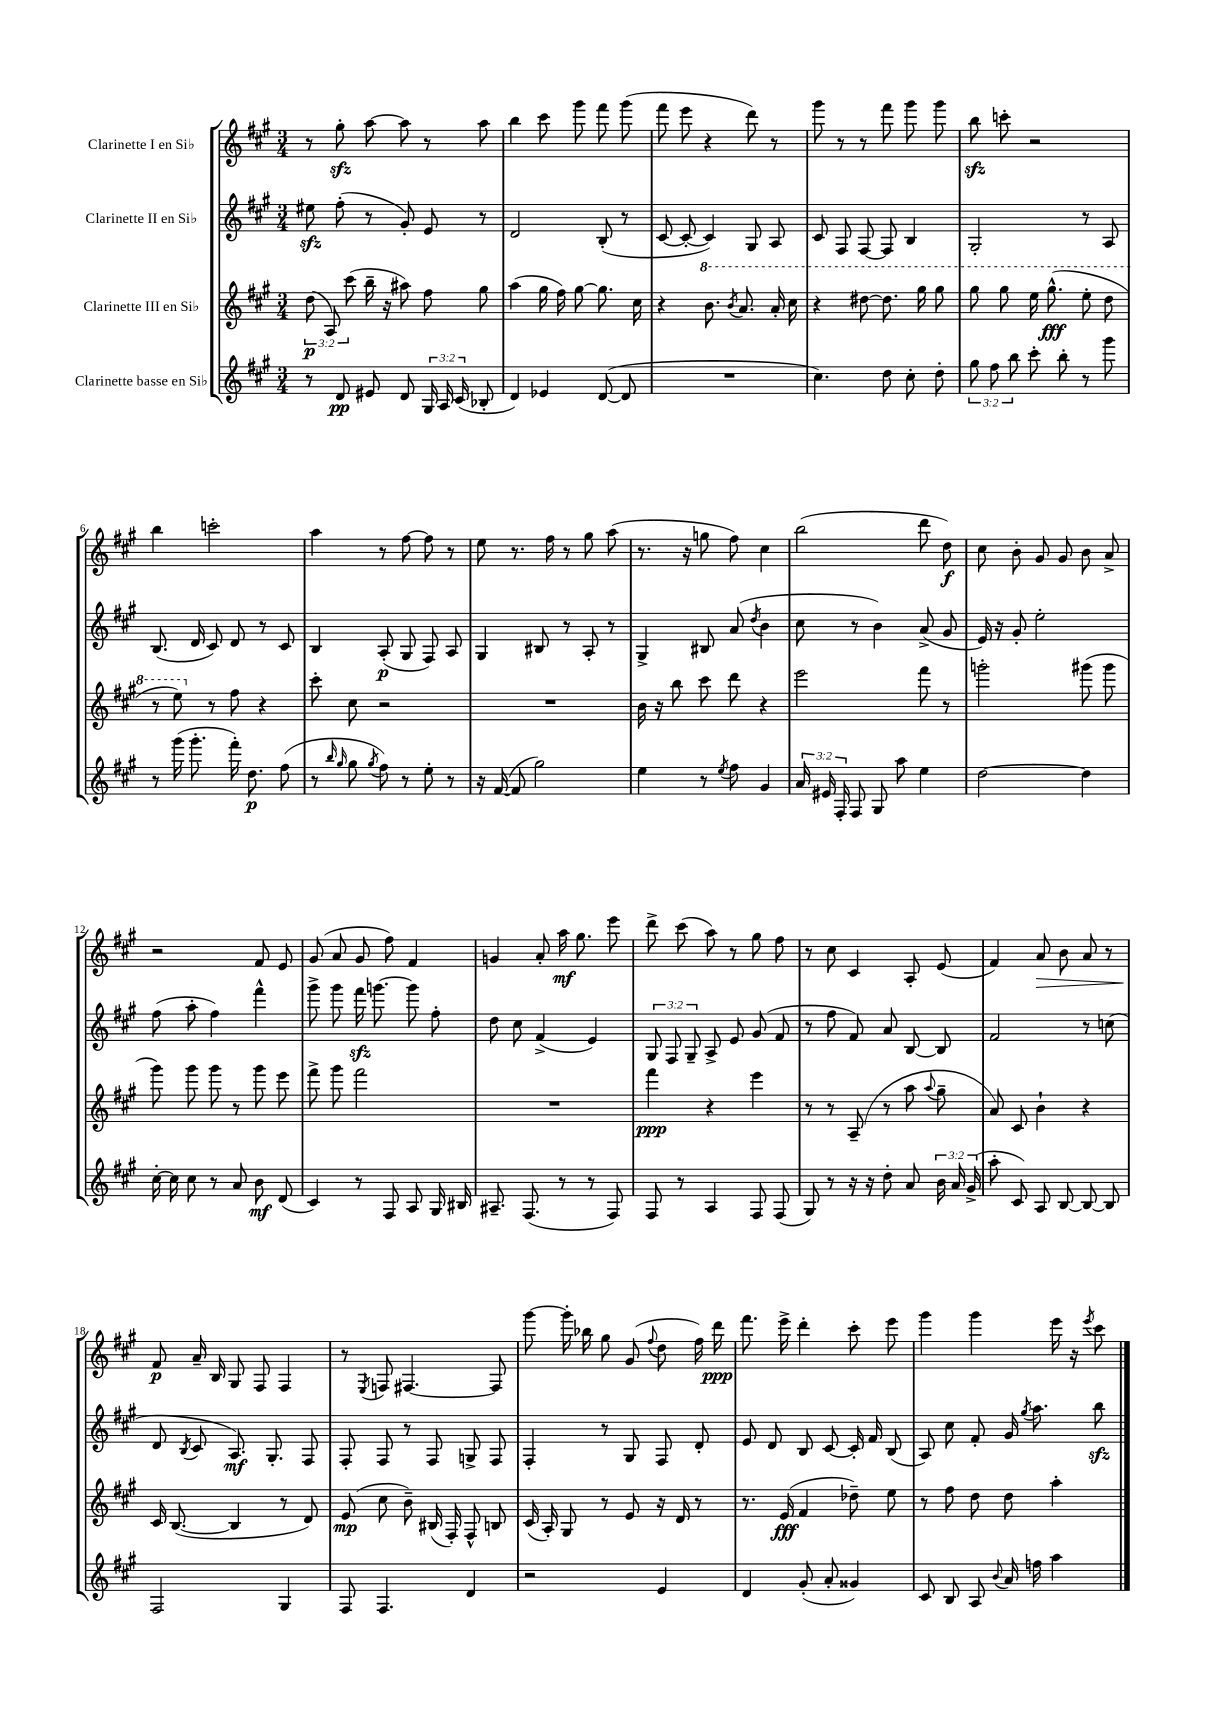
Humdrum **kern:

**kern	**dynam	**kern	**dynam	**kern	**dynam	**kern	**dynam
*part4	*part4	*part3	*part3	*part2	*part2	*part1	*part1
*staff4	*staff4	*staff3	*staff3	*staff2	*staff2	*staff1	*staff1
*I"Clarinette basse en Si♭	*	*I"Clarinette III en Si♭	*	*I"Clarinette II en Si♭	*	*I"Clarinette I en Si♭	*
*clefG2	*	*clefG2	*	*clefG2	*	*clefG2	*
*k[f#c#g#]	*	*k[f#c#g#]	*	*k[f#c#g#]	*	*k[f#c#g#]	*
*M3/4	*	*M3/4	*	*M3/4	*	*M3/4	*
=1	=1	=1	=1	=1	=1	=1	=1
8r	.	(12dd\	p	8ee#Xzz\	.	8r	.
.	.	12A/)	.	.	.	.	.
8d/	pp	.	.	(8ff#'\	.	8gg#zz'\	.
.	.	(12ccc#\	.	.	.	.	.
8e#X/	.	16bb~\	.	8r	.	[8aa\	.
.	.	16r	.	.	.	.	.
8d/	.	8aa#X\)	.	8g#'/)	.	8aa\]	.
24G#/	.	8ff#\	.	8e/	.	8r	.
24A/	.	.	.	.	.	.	.
(24c#/	.	.	.	.	.	.	.
8B-X'/	.	8gg#\	.	8r	.	8aa\	.
=2	=2	=2	=2	=2	=2	=2	=2
4d/)	.	(4aa\	.	2d/	.	4bb\	.
4e-X/	.	16gg#\	.	.	.	8ccc#\	.
.	.	16ff#\)	.	.	.	.	.
.	.	[8gg#\	.	.	.	8ggg#\	.
([8d/	.	8.gg#\]	.	(8B'/	.	8fff#\	.
8d/]	.	.	.	8r	.	(8ggg#\	.
.	.	16cc#\	.	.	.	.	.
=3	=3	=3	=3	=3	=3	=3	=3
2.r	.	4r	.	[8c#/	.	8fff#\	.
.	.	.	.	8c#'/_	.	8eee\	.
*	*	*8va	*	*	*	*	*
.	.	8.bb\	.	4c#/])	.	4r	.
.	.	8qbb/	.	.	.	.	.
.	.	8.aa/	.	.	.	.	.
.	.	.	.	8G#/	.	8ddd\)	.
.	.	16aa'/	.	8A/	.	8r	.
.	.	16ccc#\	.	.	.	.	.
=4	=4	=4	=4	=4	=4	=4	=4
4.cc#\)	.	4r	.	8c#/	.	8ggg#\	.
.	.	.	.	8F#/	.	8r	.
.	.	[8ddd#X\	.	[8F#/	.	8r	.
8dd\	.	8.ddd#\]	.	8F#/]	.	8fff#\	.
8cc#'\	.	.	.	4B/	.	8ggg#\	.
.	.	16ggg#\	.	.	.	.	.
8dd'\	.	8ggg#\	.	.	.	8ggg#\	.
=5	=5	=5	=5	=5	=5	=5	=5
12gg#\	.	8ggg#\	.	2G#'/	.	8bbzz\	.
12ff#\	.	.	.	.	.	.	.
.	.	8ggg#\	.	.	.	8cccn'\	.
12bb\	.	.	.	.	.	.	.
8ccc#'\	.	16eee\	.	.	.	2r	.
.	.	(8.ggg#^^\	fff	.	.	.	.
8bb'\	.	.	.	.	.	.	.
8r	.	8eee'\	.	8r	.	.	.
8ggg#\	.	8ddd\	.	8A/	.	.	.
!!LO:LB:g=z
=6	=6	=6	=6	=6	=6	=6	=6
8r	.	8r	.	(8.B/	.	4bb\	.
(16ggg#\	.	8eee\)	.	.	.	.	.
8.ggg#'\	.	.	.	16d/	.	.	.
*	*	*X8va	*	*	*	*	*
.	.	8r	.	8c#/)	.	2cccn'\	.
16fff#'\)	.	8ff#\	.	8d/	.	.	.
8.dd\	p	.	.	.	.	.	.
.	.	4r	.	8r	.	.	.
(8ff#\	.	.	.	8c#/	.	.	.
=7	=7	=7	=7	=7	=7	=7	=7
8r	.	8ccc#'\	.	4B/	.	4aa\	.
16qqbb/	.	.	.	.	.	.	.
16qqgg#/	.	.	.	.	.	.	.
8gg#\	.	8cc#\	.	.	.	.	.
8qgg#/	.	.	.	.	.	.	.
8ff#\)	.	2r	.	(8A'/	p	8r	.
8r	.	.	.	8G#/	.	[8ff#\	.
8ee'\	.	.	.	8F#/)	.	8ff#\]	.
8r	.	.	.	8A/	.	8r	.
=8	=8	=8	=8	=8	=8	=8	=8
16r	.	2.r	.	4G#/	.	8ee\	.
([16f#/	.	.	.	.	.	.	.
8f#/]	.	.	.	.	.	8.r	.
2gg#\)	.	.	.	8B#X/	.	.	.
.	.	.	.	.	.	16ff#\	.
.	.	.	.	8r	.	8r	.
.	.	.	.	8A'/	.	8gg#\	.
.	.	.	.	8r	.	(8aa\	.
=9	=9	=9	=9	=9	=9	=9	=9
4ee\	.	16b\	.	4G#^/	.	8.r	.
.	.	16r	.	.	.	.	.
.	.	8bb\	.	.	.	.	.
.	.	.	.	.	.	16r	.
8r	.	8ccc#\	.	8B#X/	.	8ggn\	.
8qee/	.	.	.	.	.	.	.
8ff#\	.	8ddd\	.	(8a/	.	8ff#\)	.
.	.	.	.	8qdd/	.	.	.
4g#/	.	4r	.	4b\	.	4cc#\	.
=10	=10	=10	=10	=10	=10	=10	=10
24a/	.	2eee\	.	8cc#\	.	(2bb\	.
24e#X/	.	.	.	.	.	.	.
24F#'/	.	.	.	.	.	.	.
8F#/	.	.	.	8r	.	.	.
8G#/	.	.	.	4b\)	.	.	.
8aa\	.	.	.	.	.	.	.
4ee\	.	8fff#\	.	(8a^/	.	8ddd\	.
.	.	8r	.	8g#/	.	8dd\)	f
=11	=11	=11	=11	=11	=11	=11	=11
[2dd\	.	2gggn'\	.	16e/)	.	8cc#\	.
.	.	.	.	16r	.	.	.
.	.	.	.	8g#'/	.	8b'\	.
.	.	.	.	2ee'\	.	8g#/	.
.	.	.	.	.	.	8g#/	.
4dd\]	.	(8ggg#X\	.	.	.	8b\	.
.	.	8ggg#\	.	.	.	8a^/	.
!!LO:LB:g=z
=12	=12	=12	=12	=12	=12	=12	=12
[16cc#'\	.	8ggg#\)	.	(8ff#\	.	2r	.
16cc#\]	.	.	.	.	.	.	.
8cc#\	.	8ggg#\	.	8aa'\	.	.	.
8r	.	8ggg#\	.	4ff#\)	.	.	.
8a/	.	8r	.	.	.	.	.
8b\	mf	8ggg#\	.	4fff#^^\	.	8f#/	.
(8d/	.	8eee\	.	.	.	8e/	.
=13	=13	=13	=13	=13	=13	=13	=13
4c#/)	.	8fff#^\	.	8ggg#^\	.	(8g#/	.
.	.	8ggg#\	.	8ggg#\	.	8a/	.
8r	.	2fff#\	.	16fff#zz\	.	8g#/	.
.	.	.	.	[8.gggn\	.	.	.
8F#/	.	.	.	.	.	8ff#\)	.
8A/	.	.	.	8ggg\]	.	4f#/	.
16G#/	.	.	.	8ff#'\	.	.	.
16B#X/	.	.	.	.	.	.	.
=14	=14	=14	=14	=14	=14	=14	=14
8.A#X~/	.	2.r	.	8dd\	.	4gn/	.
.	.	.	.	8cc#\	.	.	.
(8.F#/	.	.	.	.	.	.	.
.	.	.	.	(4f#^/	.	8a'/	.
8r	.	.	.	.	.	16aa\	mf
.	.	.	.	.	.	8.gg#\	.
8r	.	.	.	4e/)	.	.	.
8F#/)	.	.	.	.	.	8eee\	.
=15	=15	=15	=15	=15	=15	=15	=15
8F#/	.	4fff#\	ppp	12G#/	.	8ddd^\	.
.	.	.	.	12F#/	.	.	.
8r	.	.	.	.	.	(8ccc#\	.
.	.	.	.	12G#~/	.	.	.
4A/	.	4r	.	8A^/	.	8aa\)	.
.	.	.	.	8e/	.	8r	.
8F#/	.	4eee\	.	(8g#/	.	8gg#\	.
(8F#/	.	.	.	8f#/	.	8ff#\	.
=16	=16	=16	=16	=16	=16	=16	=16
8G#/)	.	8r	.	8r	.	8r	.
8r	.	8r	.	8ff#\	.	8cc#\	.
16r	.	(8A~/	.	8f#/)	.	4c#/	.
16r	.	.	.	.	.	.	.
8dd'\	.	8r	.	8a/	.	.	.
8a/	.	8aa\	.	[8B/	.	8A'/	.
.	.	8qqaa/	.	.	.	.	.
24b\	.	8gg#~\	.	8B/]	.	(8e/	.
24a/	.	.	.	.	.	.	.
(24g#^/	.	.	.	.	.	.	.
=17	=17	=17	=17	=17	=17	=17	=17
8aa'\	.	8a/)	.	2f#/	.	4f#/)	.
8c#/)	.	8c#/	.	.	.	.	.
!	!	!	!	!	!	!	!LO:HP:b
8A/	.	4b`\	.	.	.	8a/	>
[8B/	.	.	.	.	.	8b\	.
8B/_	.	4r	.	8r	.	8a/	.
8B/]	.	.	.	(8ccn\	.	8r	.
!!LO:LB:g=z
=18	=18	=18	=18	=18	=18	=18	=18
2F#/	.	16c#/	.	8d/	.	8f#/	p
.	.	([8.B/	.	.	.	.	.
.	.	.	.	8qB/	.	.	.
.	.	.	.	8c#/	.	16a~/	]
.	.	.	.	.	.	16B/	.
.	.	4B/]	.	8.A/)	mf	8G#/	.
.	.	.	.	.	.	8F#/	.
.	.	.	.	8.G#'/	.	.	.
4G#/	.	8r	.	.	.	4F#/	.
.	.	8d/)	.	8F#/	.	.	.
=19	=19	=19	=19	=19	=19	=19	=19
8F#/	.	(8e/	mp	8F#'/	.	8r	.
.	.	.	.	.	.	8qE/	.
4.F#/	.	8cc#\	.	8F#/	.	8Fn/	.
.	.	8b~\)	.	8r	.	[4.F#X/	.
.	.	(16B#X/	.	8F#/	.	.	.
.	.	16F#'/)	.	.	.	.	.
4d/	.	8F#^^/	.	8Gn^/	.	.	.
.	.	8Bn/	.	8F#/	.	8F#/]	.
=20	=20	=20	=20	=20	=20	=20	=20
2r	.	(16c#/	.	4F#'/	.	[8ggg#\	.
.	.	16A'/)	.	.	.	.	.
.	.	8G#/	.	.	.	16ggg#'\]	.
.	.	.	.	.	.	16bb-X\	.
.	.	8r	.	8r	.	8gg#\	.
.	.	8e/	.	8G#/	.	(8g#/	.
.	.	.	.	.	.	8qqff#/	.
4e/	.	16r	.	8F#/	.	8dd\	.
.	.	16d/	.	.	.	.	.
.	.	8r	.	8d'/	.	16ff#\)	.
.	.	.	.	.	.	16ddd\	ppp
=21	=21	=21	=21	=21	=21	=21	=21
4d/	.	8.r	.	8e/	.	8.fff#\	.
.	.	.	.	8d/	.	.	.
.	.	(16e/	fff	.	.	16eee^\	.
(8g#'/	.	4f#/	.	8B/	.	4ddd'\	.
8a'/	.	.	.	[8c#/	.	.	.
4g##X/)	.	8dd-X~\)	.	16c#'/]	.	8ccc#'\	.
.	.	.	.	16f#/	.	.	.
.	.	8ee\	.	(8B/	.	8eee\	.
=22	=22	=22	=22	=22	=22	=22	=22
8c#/	.	8r	.	8A/)	.	4ggg#\	.
8B/	.	8ff#\	.	8cc#\	.	.	.
8A/	.	8dd\	.	8f#'/	.	4ggg#\	.
8qqb/	.	.	.	.	.	.	.
16a/	.	8dd\	.	16g#/	.	.	.
.	.	.	.	8qgg#/	.	.	.
16ffn\	.	.	.	8.aa\	.	.	.
4aa\	.	4aa'\	.	.	.	16eee\	.
.	.	.	.	.	.	16r	.
.	.	.	.	.	.	8qeee/	.
.	.	.	.	8bbzz\	.	8ccc#\	.
==	==	==	==	==	==	==	==
*-	*-	*-	*-	*-	*-	*-	*-
